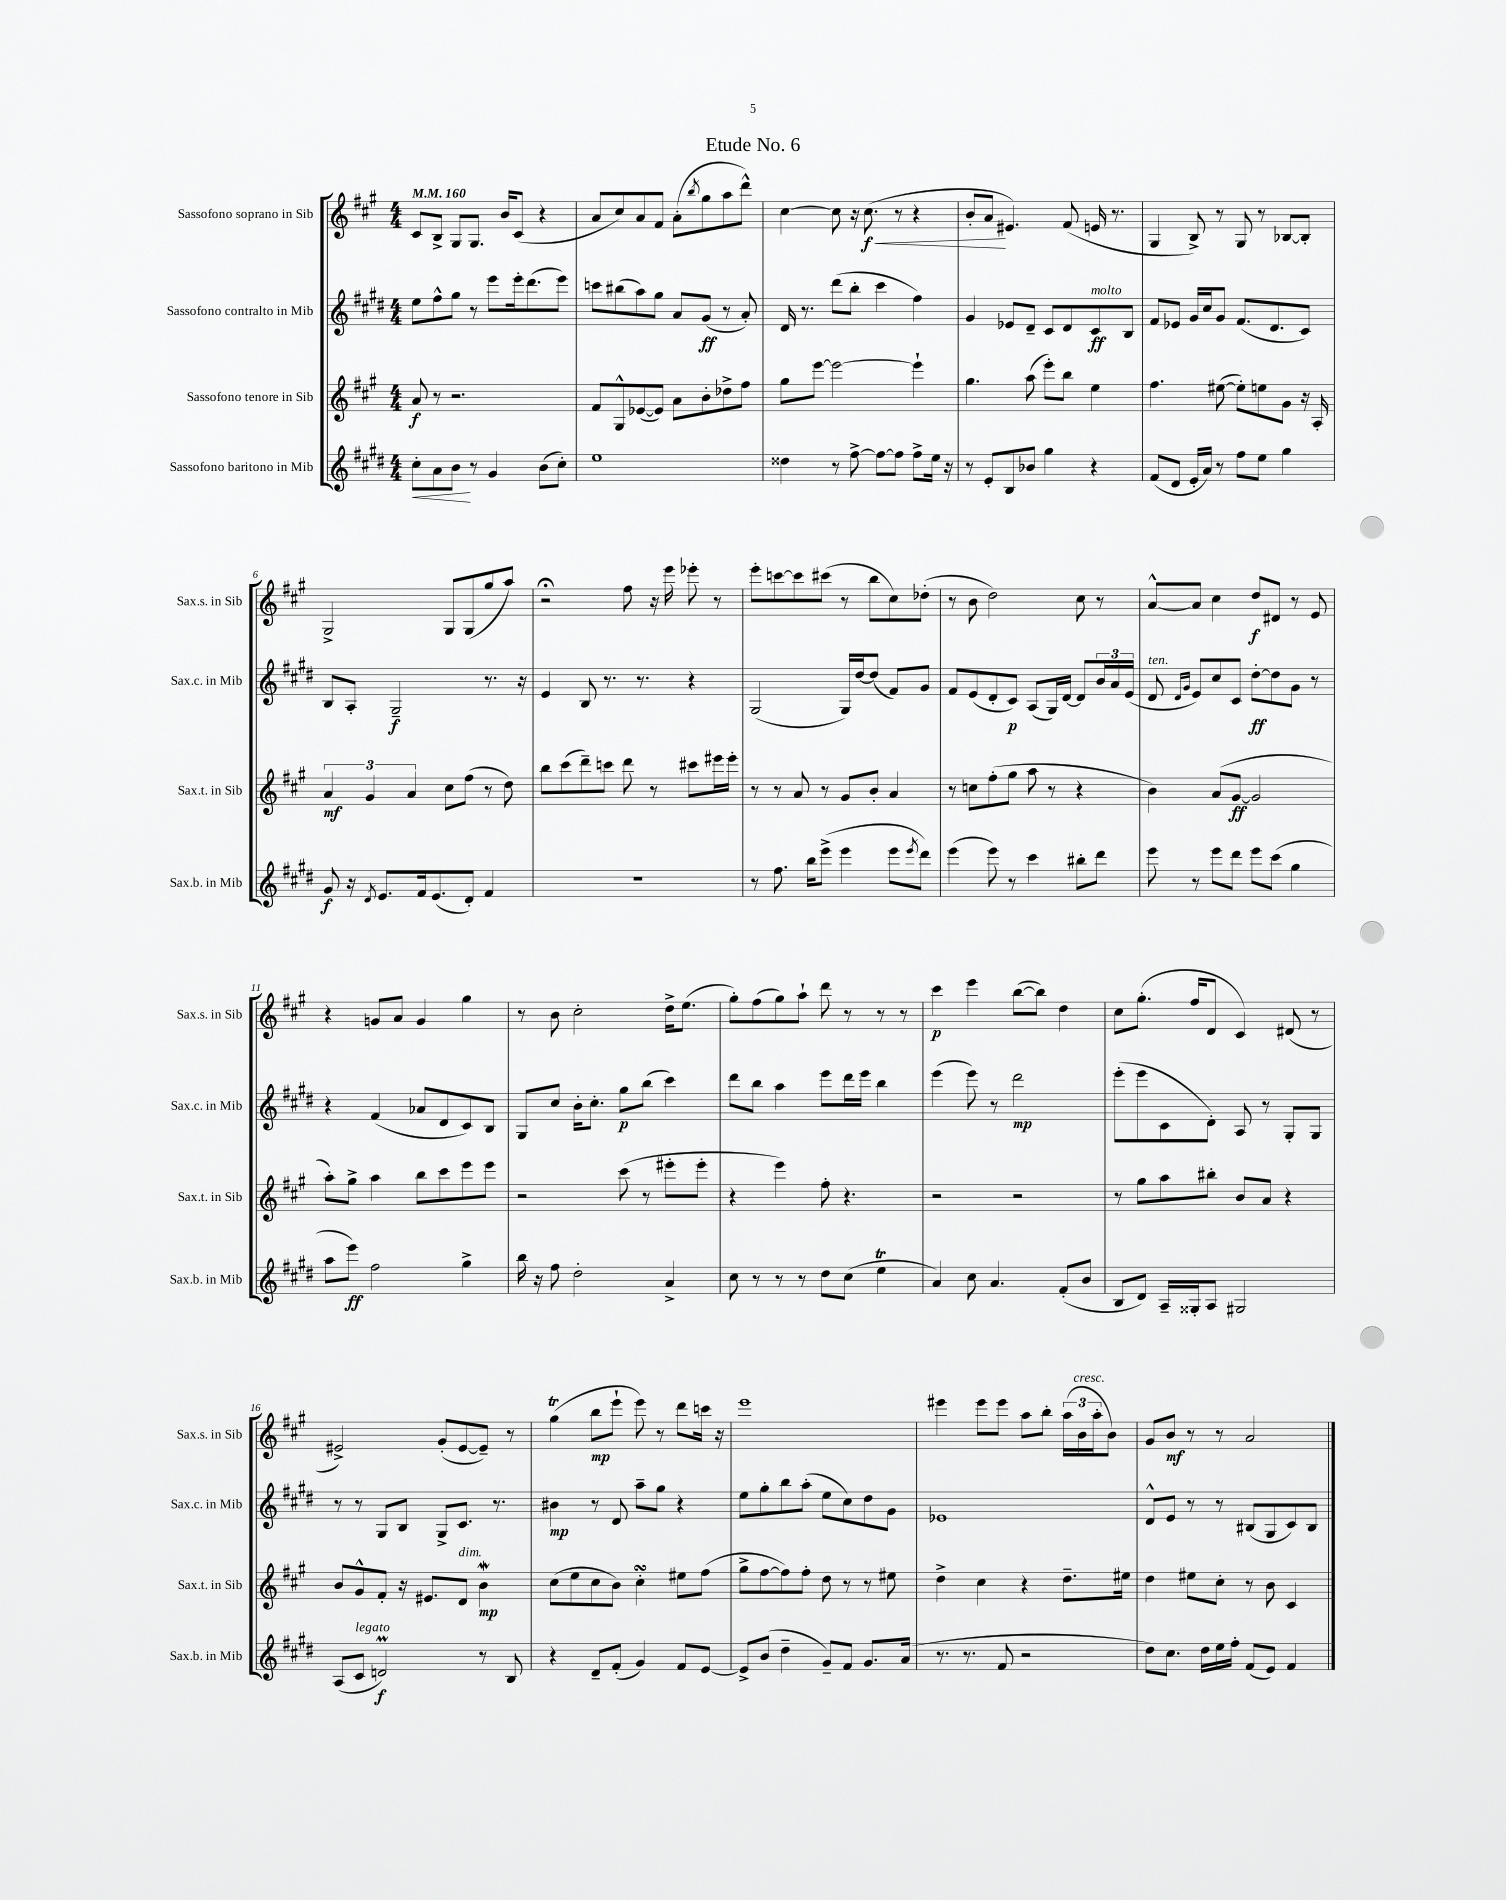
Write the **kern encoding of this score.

**kern	**kern	**kern	**kern
*staff4	*staff3	*staff2	*staff1
*clefG2	*clefG2	*clefG2	*clefG2
*k[f#c#g#d#]	*k[f#c#g#]	*k[f#c#g#d#]	*k[f#c#g#]
*M4/4	*M4/4	*M4/4	*M4/4
*MM160	*MM160	*MM160	*MM160
8cc#'	8a	8ee	8c#
8a	8r	8ff#^^	8B^
8b	2.r	8gg#	8G#
8r	.	8r	8.G#
4g#	.	8eee	.
.	.	.	16b
.	.	16eee'	(8c#
.	.	(8.ddd#	.
(8b	.	.	4r
8cc#')	.	8eee)	.
=	=	=	=
1ee	8f#	8ccc	8a
.	8G#^^	(8bb#	8cc#)
.	([8e-	8aa)	8a
.	8e-])	8gg#	8f#
.	8a	8a	(8a'
.	.	.	8qbb
.	8b'	(8g#	8gg#
.	8dd-^	8r	8aa
.	8ff#	8a')	8ddd^^)
=	=	=	=
4dd##	8gg#	16d#	[4cc#
.	.	8.r	.
.	[8eee	.	.
8r	2eee_	(8ddd#	8cc#]
[8ff#^	.	8bb'	16r
.	.	.	(8.cc#
8ff#_	.	4ccc#	.
8ff#]	.	.	8r
8ff#^	4eee`]	4ff#)	4r
16ee	.	.	.
16r	.	.	.
=	=	=	=
8r	4.gg#	4g#	8b'
8e'	.	.	8a
8B	.	8e-	4.e#)
8b-	(8aa	8d#~	.
4gg#	8eee')	8c#	.
.	8bb	8d#	(8f#
4r	4ee	8c#	16e
.	.	.	8.r
.	.	8B	.
=	=	=	=
(8f#	4.ff#	8f#	4G#
8d#	.	8e-	.
16e'	.	16g#	8B^)
16a)	.	16cc#	.
8r	([8ee#	8g#	8r
8ff#	8ee#'])	(8.f#	8G#
8ee	8ee	.	8r
.	.	8.d#	.
4gg#	8g#	.	[8B-
.	16r	8c#)	8B-']
.	16A'	.	.
=	=	=	=
8g#	6a	8B	2G#^
16r	.	8A'	.
.	6g#	.	.
8qd#	.	.	.
8.e	.	.	.
.	.	2G#~	.
.	6a	.	.
16f#	.	.	.
(8.e	.	.	.
.	8cc#	.	8G#
8d#')	(8ff#	.	(8G#
4f#	8r	8.r	8gg#
.	8dd)	.	8aa)
.	.	16r	.
=	=	=	=
1r	8bb	4e	2r;
.	(8ccc#	.	.
.	8ddd~)	8B	.
.	8ccc	8.r	.
.	8ddd	.	8ff#
.	.	8.r	.
.	8r	.	16r
.	.	.	16eee
.	8ccc#	4r	8eee-'
.	16eee#	.	8r
.	16eee#'	.	.
=	=	=	=
8r	8r	(2G#	8eee'
8.ff#	8r	.	[8ccc
.	8a	.	8ccc]
16bb	.	.	.
(8eee^	8r	.	(8ccc#
4eee	8g#	16G#)	8r
.	.	[16dd#	.
.	8b'	(8dd#]	8bb
8eee	4a	8f#)	8cc#)
8qeee	.	.	.
8ddd#)	.	8g#	(8dd-'
=	=	=	=
(4eee	8r	8f#	8r
.	8cc	(8e	8b
8eee)	(8ff#'	8d#'	2dd)
8r	8gg#	8c#)	.
4ccc#	8aa	(8A	.
.	8r	16G#)	.
.	.	[16d#	.
8bb#'	4r	8d#]	8cc#
8ddd#	.	24b	8r
.	.	24a	.
.	.	(24e	.
=	=	=	=
8eee	4b)	8d#	[8a^^
.	.	16qqd#	.
.	.	16qqg#	.
8r	.	8e)	8a]
8eee	(8a	8cc#	4cc#
8ddd#	[8g#	8c#	.
8eee	2g#]	[8dd#'	8dd
(8ccc#	.	8dd#]	8d#
4gg#	.	8g#	8r
.	.	8r	8e
=	=	=	=
8aa	8aa')	4r	4r
8eee)	8gg#^	.	.
2ff#	4aa	(4f#	8g
.	.	.	8a
.	8bb	8a-	4g
.	8ccc#	8d#	.
4gg#^	8eee	8c#)	4gg#
.	8eee	8B	.
=	=	=	=
16bb	2r	8G#	8r
16r	.	.	.
8ff#	.	8cc#	8b
2dd#'	.	16b'	2cc#'
.	.	8.cc#'	.
.	(8ccc#	8gg#	.
.	8r	(8bb	.
4a^	8eee#'	4ccc#)	16dd^
.	.	.	(8.ee
.	8eee#'	.	.
=	=	=	=
8cc#	4r	8ddd#	8gg#')
8r	.	8bb	(8ff#
8r	4eee)	4aa	8gg#)
8r	.	.	8aa`
8dd#	8ff#'	8eee	8ddd
(8cc#	4.r	16ddd#	8r
.	.	16eee	.
4ee	.	4bb	8r
.	.	.	8r
=	=	=	=
4a)	2r	(4eee	4ccc#
8cc#	.	8eee)	4eee
4.a	.	8r	.
.	2r	2ddd#	([8bb
.	.	.	8bb])
(8f#'	.	.	4dd
8b	.	.	.
=	=	=	=
8B	8r	(8eee'	8cc#
8d#)	8gg#	8eee	(8.gg#'
16A~	8aa	8c#	.
16G##'	.	.	16ff#
8A	8bb#'	8d#')	8d
2G#	8b	8A	4c#)
.	8a	8r	.
.	4r	8G#'	(8d#
.	.	8G#	8r
=	=	=	=
(8A	8b	8r	2e#^)
8c#	8g#^^	8r	.
2d)	8f#'	8G#	.
.	16r	8B	.
.	8.e#	.	.
.	.	8G#^	(8g#'
.	8d	8.c#	[8e#
8r	4b	.	8e#~])
.	.	8.r	.
8B	.	.	8r
=	=	=	=
4r	(8cc#	4b#	(4gg#
.	8ee	.	.
8d#~	8cc#	8r	8bb
(8f#'	8b)	8d#	8eee`
4g#)	4cc#'	8aa~	8eee)
.	.	8gg#	8r
8f#	8ee#	4r	8ddd
[8e	(8ff#	.	16ccc
.	.	.	16r
=	=	=	=
8e^]	8gg#^	8ee	1eee
(8b	[8ff#	8gg#'	.
4dd#~	8ff#])	8bb	.
.	8ff#'	(8aa'	.
8g#~)	8dd	8ee	.
8f#	8r	8cc#)	.
8.g#	8r	8dd#	.
.	8ee#	8g#	.
(16a	.	.	.
=	=	=	=
8.r	4dd^	1e-	4eee#
8.r	.	.	.
.	4cc#	.	8eee#
8f#	.	.	8eee#
2r	4r	.	8aa
.	.	.	8bb'
.	8.dd~	.	(24aa
.	.	.	24b
.	.	.	24aa'
.	.	.	8b)
.	16ee#	.	.
=	=	=	=
8dd#)	4dd	8d#^^	8g#
8.cc#	.	8e	8b
.	8ee#	8r	8r
16dd#	.	.	.
16ee	8cc#'	8r	8r
16ff#'	.	.	.
(8f#	8r	(8B#	2a
8e)	8b	8G#	.
4f#	4c#	8c#)	.
.	.	8B#	.
==	==	==	==
*-	*-	*-	*-
